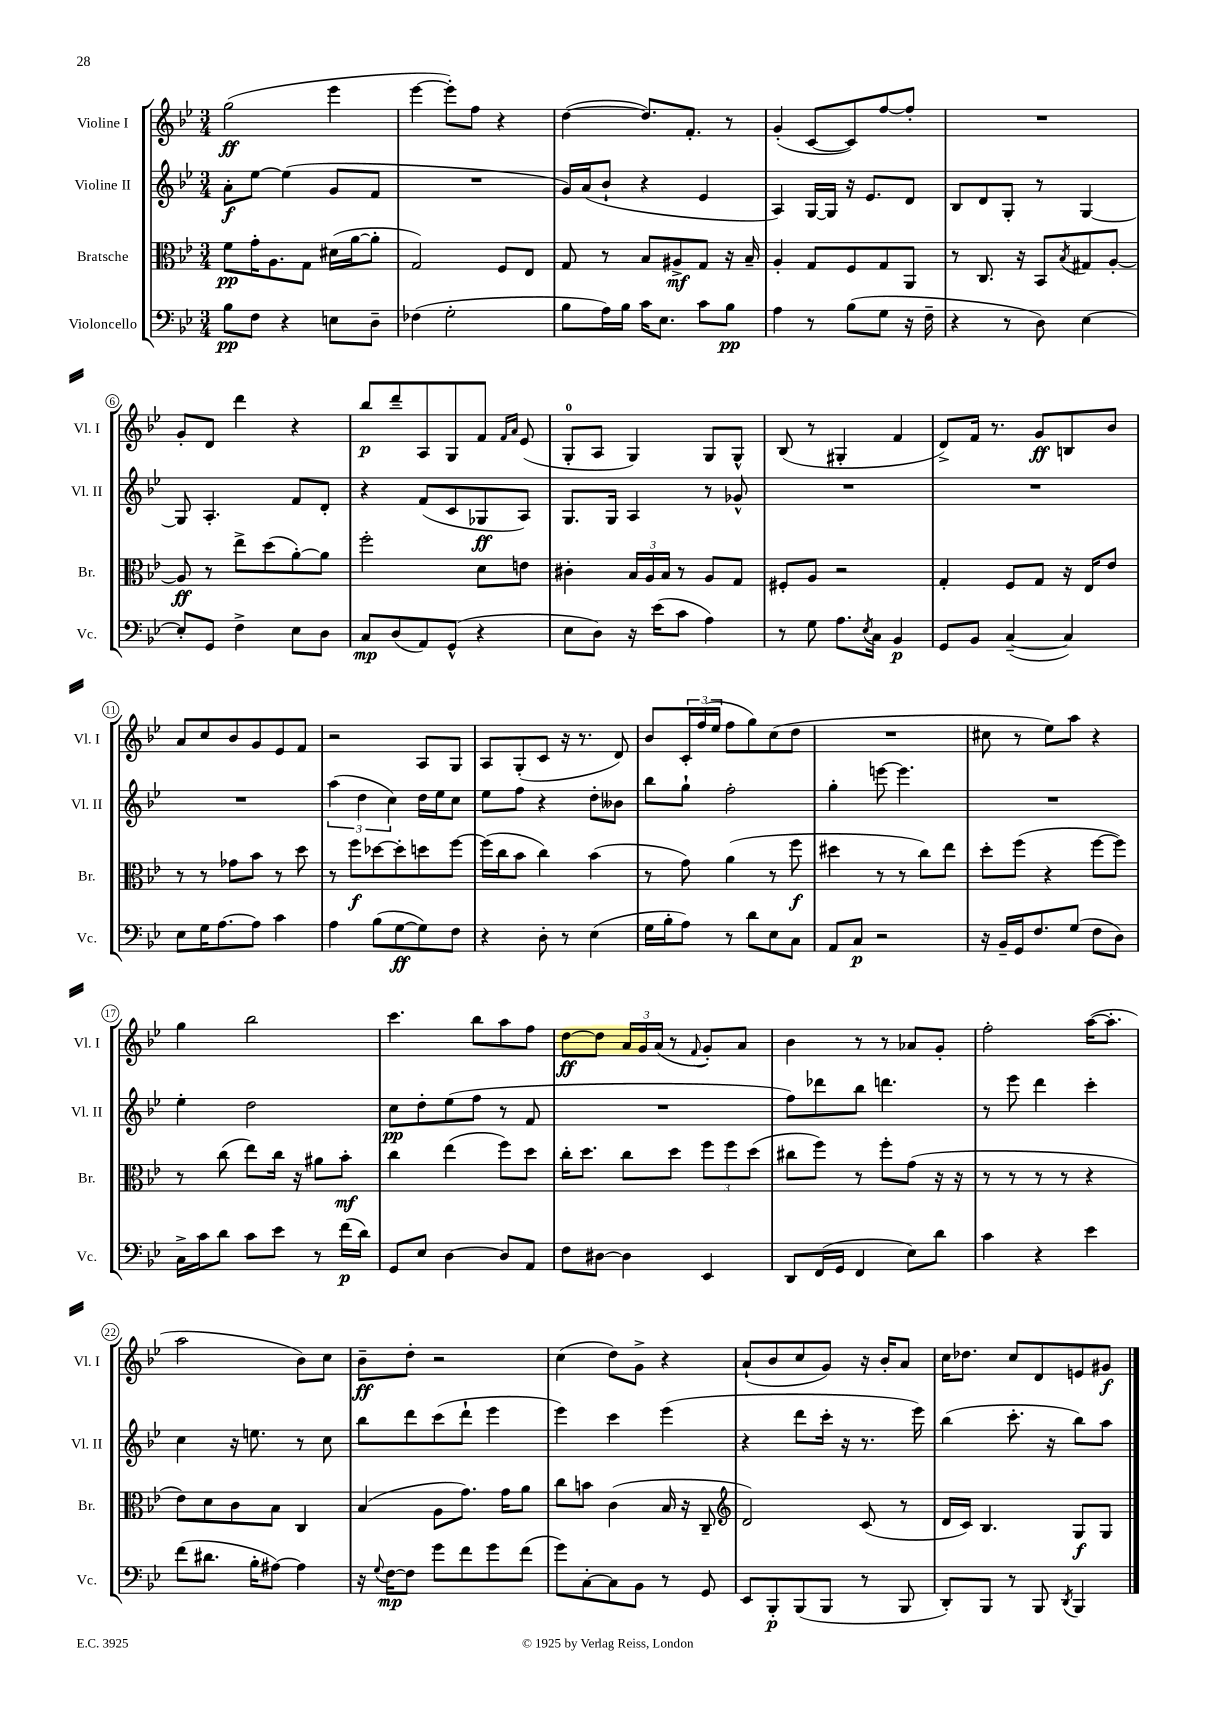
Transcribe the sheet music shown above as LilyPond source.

<<
\new StaffGroup <<
\new Staff = "s0" \with { instrumentName = "Violine I" shortInstrumentName = "Vl. I" } {
    \clef treble \key bes \major \numericTimeSignature \time 3/4
    g''2\ff( ees'''4 |
    ees'''4~ ees'''8-.) f''8 r4 |
    d''4~( d''8.) f'8.-. r8 |
    g'4-.( c'8~ c'8) f''8~ f''8-. |
    R2. |
    g'8-. d'8 d'''4 r4 |
    bes''8\p d'''8-- a8 g8 f'8 \grace { f'16 a'16 } ees'8( |
    g8-0-. a8 g4) g8 g8-^ |
    bes8( r8 gis4-. f'4 |
    d'8->) f'16 r8. g'8\ff b8 bes'8 |
    a'8 c''8 bes'8 g'8 ees'8 f'8 |
    r2 a8 g8 |
    a8 g8-.( c'8 r16 r8. d'8) |
    bes'8 \tuplet 3/2 { c'16-. f''16( ees''16 } f''8 g''8) c''8( d''8 |
    R2. |
    cis''8 r8 ees''8) a''8 r4 |
    g''4 bes''2 |
    c'''4. bes''8 a''8 f''8 |
    d''8~\ff d''8 \tuplet 3/2 { a'16 g'16 a'16( } r8 \appoggiatura { f'8 } g'8-.) a'8 |
    bes'4 r8 r8 aes'8 g'8-. |
    f''2-. a''16~( a''8.-. |
    a''2 bes'8) c''8 |
    bes'8--\ff d''8-. r2 |
    c''4( d''8) g'8-> r4 |
    a'8-!( bes'8 c''8 g'8) r16 bes'16-. a'8 |
    c''16 des''8. c''8 d'8 e'8 gis'8\f \bar "|." |
}
\new Staff = "s1" \with { instrumentName = "Violine II" shortInstrumentName = "Vl. II" } {
    \clef treble \key bes \major \numericTimeSignature \time 3/4
    a'8-.\f ees''8~ ees''4( g'8 f'8 |
    R2. |
    g'16) a'16( bes'8-! r4 ees'4 |
    a4) g16~ g16 r16 ees'8. d'8 |
    bes8 d'8 g8-. r8 g4~ |
    g8 a4.-. f'8 d'8-. |
    r4 f'8( c'8 ges8\ff a8) |
    g8. g16 a4 r8 ges'8-^ |
    R2. |
    R2. |
    R2. |
    \tuplet 3/2 { a''4( d''4 c''4) } d''16 ees''16 c''8 |
    ees''8 f''8 r4 d''8-. beses'8 |
    bes''8 g''8-! f''2-. |
    g''4-. e'''8~ e'''4. |
    R2. |
    ees''4-. d''2 |
    c''8\pp d''8-. ees''8( f''8 r8 f'8 |
    R2. |
    f''8) des'''8 bes''8 d'''4. |
    r8 ees'''8 d'''4 c'''4-. |
    c''4 r16 e''8. r8 c''8 |
    bes''8 d'''8 c'''8( d'''8-! ees'''4 |
    ees'''4) c'''4 ees'''4( |
    r4 d'''8 c'''16-. r16 r8. ees'''16) |
    bes''4( c'''8.-. r16 bes''8) a''8 \bar "|." |
}
\new Staff = "s2" \with { instrumentName = "Bratsche" shortInstrumentName = "Br." } {
    \clef alto \key bes \major \numericTimeSignature \time 3/4
    f'8\pp g'16-. a8. g8 dis'16( a'16~ a'8-. |
    g2) f8 ees8 |
    g8 r8 bes8 ais8->\mf g8 r16 bes16-- |
    a4-. g8 f8 g8 a,8 |
    r8 c8. r16 bes,8 \acciaccatura { bes8 } gis8 a8~-. |
    a8\ff r8 ees''8-> d''8( a'8~-.) a'8 |
    f''2-. d'8 e'8 |
    cis'4-. \tuplet 3/2 { bes16 a16 bes16 } r8 a8 g8 |
    fis8-. a8 r2 |
    g4-. f8 g8 r16 ees16 ees'8 |
    r8 r8 ges'8 bes'8 r8 d''8 |
    r8 f''8\f des''8~ des''8-. d''8 f''8~ |
    f''16( c''16 bes'8 c''4) bes'4( |
    r8 g'8) a'4( r8 f''8\f |
    dis''4 r8 r8 c''8) ees''8 |
    d''8-. f''8( r4 f''8~ f''8) |
    r8 c''8( ees''8) c''16 r16 ais'8 bes'8-.\mf |
    c''4 ees''4( f''8) d''8 |
    c''16-. d''8. c''8 d''8 \tuplet 3/2 { f''8 f''8 d''8( } |
    cis''8 f''8) r8 f''8-. g'8( r16 r16 |
    r8 r8 r8 r8 r4 |
    ees'8) d'8 c'8 bes8 c4 |
    bes4( a8 g'8.) g'16 a'8 |
    c''8 b'8 c'4( bes16 r16 c8-- |
    \clef treble d'2) c'8( r8 |
    d'16 c'16) bes4. g8\f g8 \bar "|." |
}
\new Staff = "s3" \with { instrumentName = "Violoncello" shortInstrumentName = "Vc." } {
    \clef bass \key bes \major \numericTimeSignature \time 3/4
    bes8\pp f8 r4 e8 d8-- |
    fes4( g2-. |
    bes8 a16) bes16 c'16 ees8. c'8 bes8\pp |
    a4 r8 bes8( g8 r16 f16-- |
    r4 r8 d8) ees4~ |
    ees8-. g,8 f4-> ees8 d8 |
    c8\mp d8( a,8) g,8-^( r4 |
    ees8 d8) r16 ees'16( c'8 a4) |
    r8 g8 a8. \acciaccatura { ees8 } c16 bes,4\p |
    g,8 bes,8 c4~--( c4) |
    ees8 g16 a8.~ a8 c'4 |
    a4 bes8( g8~\ff g8) f8 |
    r4 d8-. r8 ees4( |
    g16 bes16-. a8) r8 d'8 ees8 c8 |
    a,8 c8\p r2 |
    r16 bes,16-- g,16 f8. g8( f8 d8) |
    c16-> c'16 d'8 c'8 ees'8 r8 f'16\p( d'16) |
    g,8 ees8 d4~ d8 a,8 |
    f8 dis8~ dis4 ees,4 |
    d,8 f,16( g,16 f,4 ees8) d'8 |
    c'4 r4 ees'4 |
    f'8( dis'8. bes16-. ais8~) ais4 |
    r16 \appoggiatura { g8 } f16~\mp f8 g'8 f'8 g'8 f'8( |
    g'8) c8~-. c8 bes,8 r8 g,8 |
    ees,8 bes,,8-.\p bes,,8( bes,,8 r8 bes,,8 |
    d,8-.) bes,,8 r8 bes,,8 \acciaccatura { d,8 } bes,,4 \bar "|." |
}
>>
>>
\layout { \context { \Score \override BarNumber.stencil = #(make-stencil-circler 0.1 0.3 ly:text-interface::print) } }
